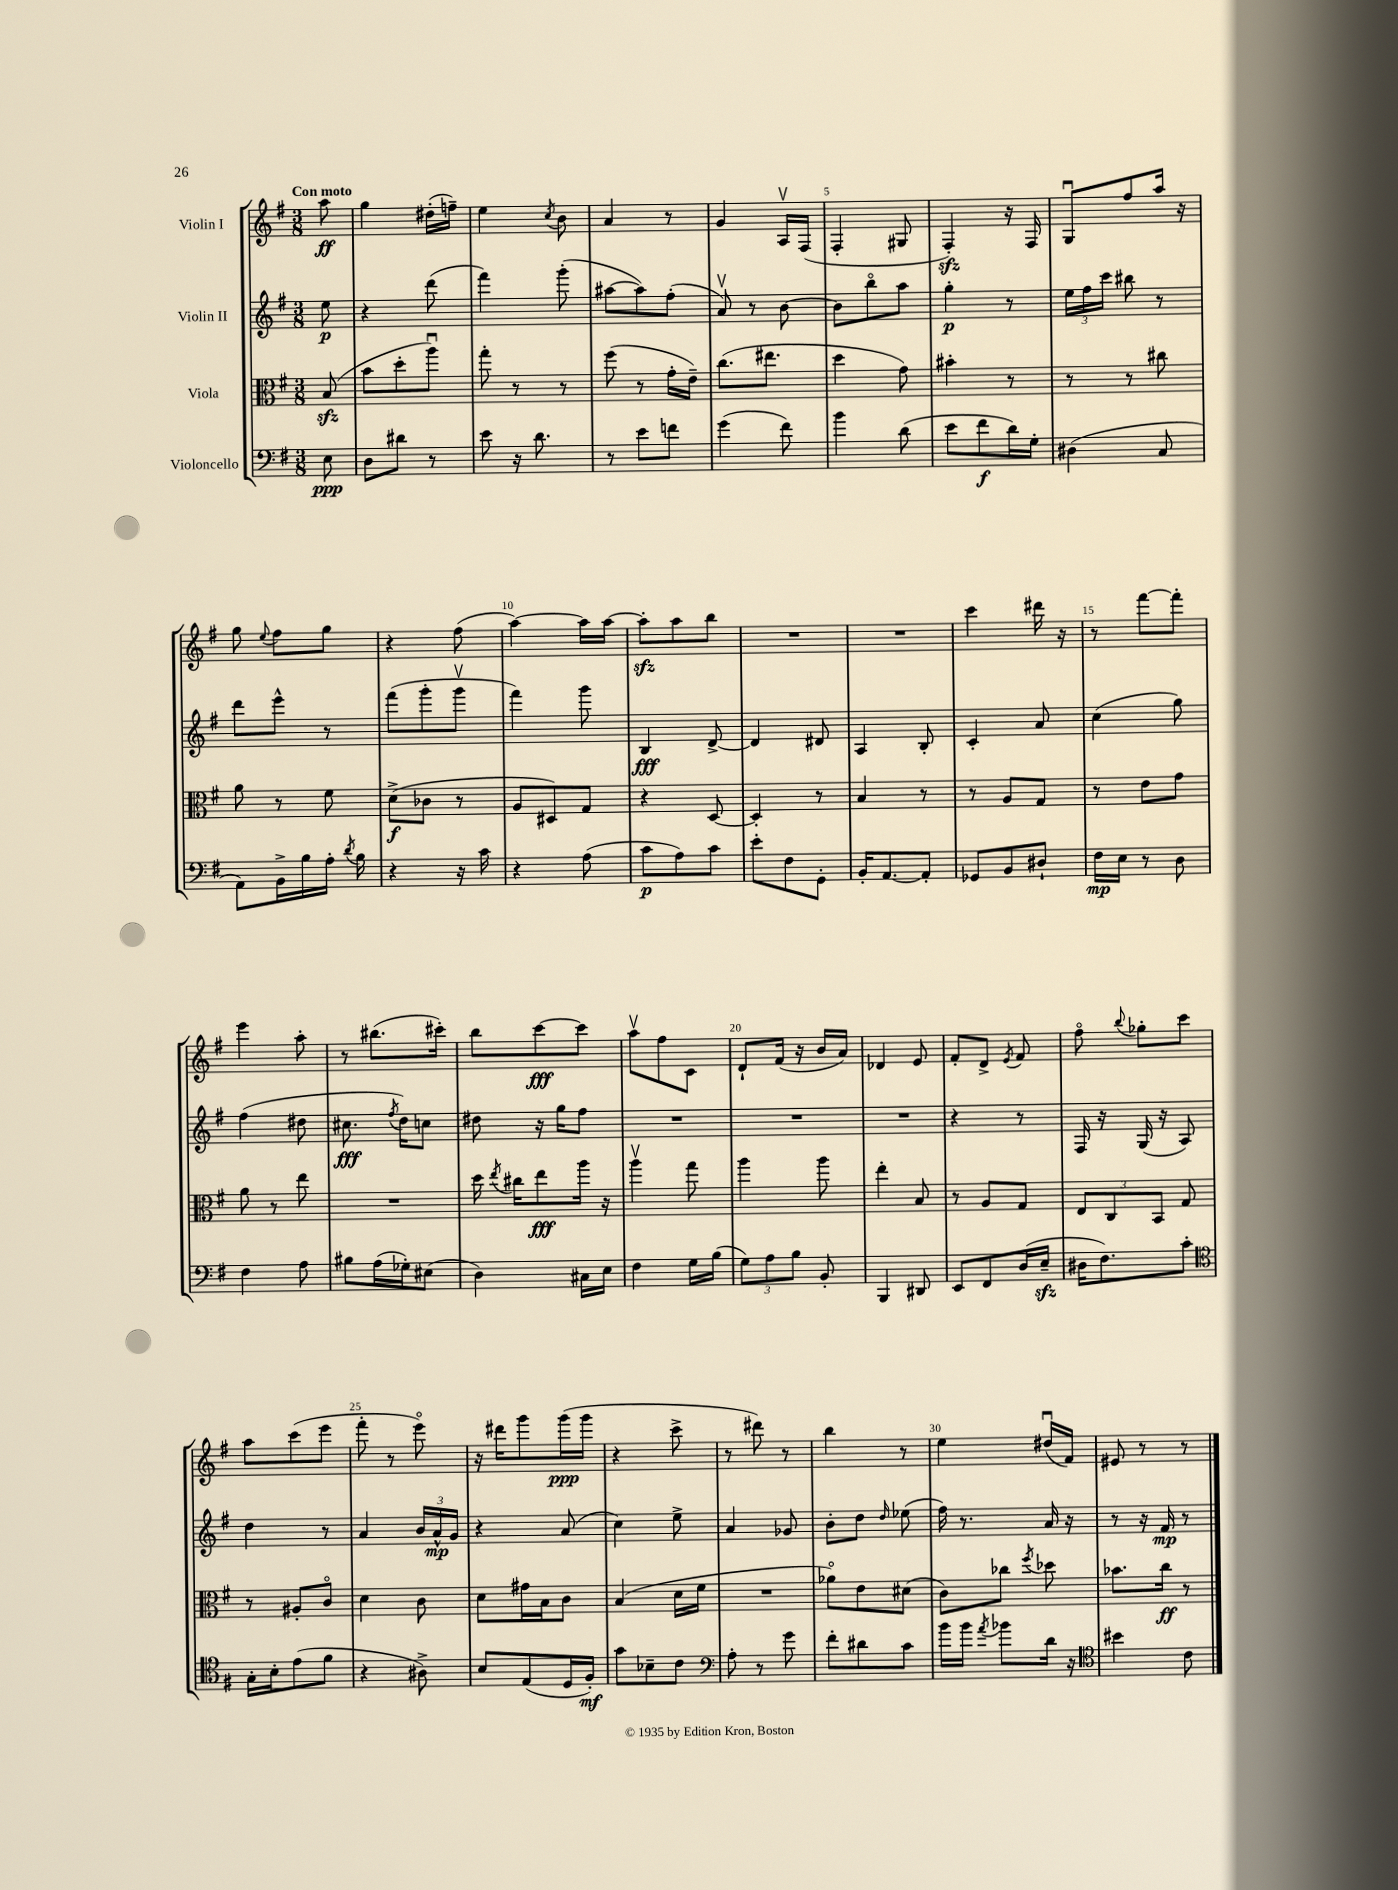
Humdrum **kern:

**kern	**kern	**kern	**kern
*staff4	*staff3	*staff2	*staff1
*clefF4	*clefC3	*clefG2	*clefG2
*k[f#]	*k[f#]	*k[f#]	*k[f#]
*M3/8	*M3/8	*M3/8	*M3/8
8E\	(8B/	8ee\	8aa\
=	=	=	=
8D\L	8b\L	4r	4gg\
8d#\J	8dd'\	.	.
8r	8aau\J)	(8ddd\	(16dd#'\LL
.	.	.	16ff~\JJ)
=	=	=	=
8e\	8gg'\	4fff#\)	4ee\
16r	8r	.	.
8.d\	.	.	.
.	.	.	8qcc/
.	8r	(8ggg'\	8b\
=	=	=	=
8r	(8ff#\	[8aa#\L	4a/
8e\L	8r	8aa#\])	.
8f\J	16g'\LL	(8ff#'\J	8r
.	16e~\JJ)	.	.
=	=	=	=
(4g\	(8.cc\L	8av/)	4g/
.	.	8r	.
.	8.ee#\J	.	.
8f#\)	.	[8b\	16Av/LL
.	.	.	(16F#/JJ
=	=	=	=
4b\	4dd\	8b\]L	4F#'/
.	.	8bbo\	.
(8d\	8g\)	8aa\J	8G#/
=	=	=	=
8e\L	4b#'\	4gg'\	4F#'/)
8f#\	.	.	.
16d\L)	8r	8r	16r
16G'\JJ	.	.	16F#/
=	=	=	=
(4D#\	8r	24ee\LL	8Gu/L
.	.	24ff#\	.
.	.	24ccc\JJ	.
.	8r	8bb#\	8ff#/
8C/	8cc#\	8r	16aa/Jk
.	.	.	16r
=	=	=	=
8AA\L)	8a\	8ddd\L	8gg\
.	.	.	8qqee/
16BB^\L	8r	8eee^^\J	8ff#\L
16B\	.	.	.
16A'\JJ	8f#\	8r	8gg\J
8qd/	.	.	.
16B\	.	.	.
=	=	=	=
4r	(8d^\L	(8fff#\L	4r
.	8c-\J	8ggg'\	.
16r	8r	8gggv\J	(8ff#\
16c\	.	.	.
=	=	=	=
4r	8A/L	4fff#\)	[4aa\)
.	8D#/)	.	.
(8A\	8G/J	8ggg\	16aa\]LL
.	.	.	[16aa\JJ
=	=	=	=
8c\L	4r	4B/	8aa'\]L
8A\)	.	.	8aa\
8c\J	[8D/	[8d^/	8bb\J
=	=	=	=
8e'\L	4D'/]	4d/]	4.r
8F#\	.	.	.
8GG'\J	8r	8d#/	.
=	=	=	=
16BB'/LK	4B/	4A/	4.r
[8.AA/	.	.	.
8AA'/]J	8r	8B'/	.
=	=	=	=
8GG-/L	8r	4c'/	4ccc\
8BB/	8A/L	.	.
8D#`/J	8G/J	8a/	16ddd#\
.	.	.	16r
=	=	=	=
16F#\LL	8r	(4cc\	8r
16E\JJ	.	.	.
8r	8e\L	.	[8fff#\L
8D\	8g\J	8gg\)	8fff#'\]J
=	=	=	=
4F#\	8a\	(4ff#\	4eee\
.	8r	.	.
8A\	8ee\	8dd#\	8aa'\
=	=	=	=
8B#\L	4.r	8.cc#\	8r
(16A\L	.	.	(8.bb#\L
.	.	8qff#/	.
16G-'\J)	.	16dd\LK)	.
(8E#\J	.	8cc\J	.
.	.	.	16ccc#'\Jk)
=	=	=	=
4D\)	16dd\	8dd#\	8bb\L
.	8qee/	.	.
.	16cc#\LK	.	.
.	8ee\	16r	[8ccc\
.	.	16gg\LK	.
16C#\LL	16aa\Jk	8ff#\J	8ccc\]J
16E\JJ	16r	.	.
=	=	=	=
4F#\	4aav\	4.r	8aav\L
.	.	.	8ff#\
16G\LL	8gg\	.	8c\J
(16B\JJ	.	.	.
=	=	=	=
12G\L)	4aa\	4.r	8d`/L
12A\	.	.	.
.	.	.	(16f#/Jk
12B\J	.	.	.
.	.	.	16r
8BB'/	8aa\	.	16b/LL
.	.	.	16a/JJ)
=	=	=	=
4BBB/	4ee'\	4.r	4d-/
8DD#/	8B/	.	8e/
=	=	=	=
8EE/L	8r	4r	8f#'/L
8FF#/	8A/L	.	8d^/J
.	.	.	8qe/
(16D/L	8G/J	8r	8f#/
16E~/JJ	.	.	.
=	=	=	=
16D#\LK	12E/L	16F#/	8ff#o\
8.F#\)	.	16r	.
.	12C/	.	.
.	.	.	8qqbb/
.	.	(16G/	8gg-'\L
.	12BB/J	.	.
.	.	16r	.
8c'\J	8G/	8A/)	8ccc\J
=	=	=	=
*clefC4	*	*	*
16G'\LL	8r	4dd\	8aa\L
16B'\J	.	.	.
(8e\	8A#'/L	.	(8ccc\
8f#\J	8co/J	8r	8eee\J
=	=	=	=
4r	4d\	4a/	8fff#'\
.	.	.	8r
8A#^\)	8c\	24b/LL	8eeeo\)
.	.	24a^^/	.
.	.	24g/JJ	.
=	=	=	=
8B/L	8d\L	4r	16r
.	.	.	16ddd#\LK
(8E/	16g#\L	.	8ggg\
.	16B\J	.	.
16D/L	8c\J	(8a/	(16ggg\L
16F#'/JJ)	.	.	16ggg\JJ
=	=	=	=
8g\L	(4B/	4cc\)	4r
8B-~\	.	.	.
8c\J	16d\LL	8ee^\	8ccc^\
.	16f#\JJ	.	.
=	=	=	=
*clefF4	*	*	*
8A'\	4.r	4a/	8r
8r	.	.	8ddd#\)
8g\	.	8g-/	8r
=	=	=	=
8f#'\L	8a-o\L)	8b'\L	4bb\
8d#\	8e\	8dd\J	.
.	.	16qqdd/	.
8c\J	(8d#\J	(8ee-\	8r
=	=	=	=
16b\LL	8c\L)	16ff#\)	4ee\
16b\JJ	.	8.r	.
8qa/	.	.	.
8b-\L	8cc-\J	.	.
.	8qff#/	.	.
16d\Jk	8dd-\	16a/	(16dd#u/LL
16r	.	16r	16f#/JJ)
=	=	=	=
*clefC4	*	*	*
4b#\	8.b-\L	8r	8e#/
.	.	16r	8r
.	16cc\Jk	16f#/	.
8c\	8r	8r	8r
==	==	==	==
*-	*-	*-	*-
